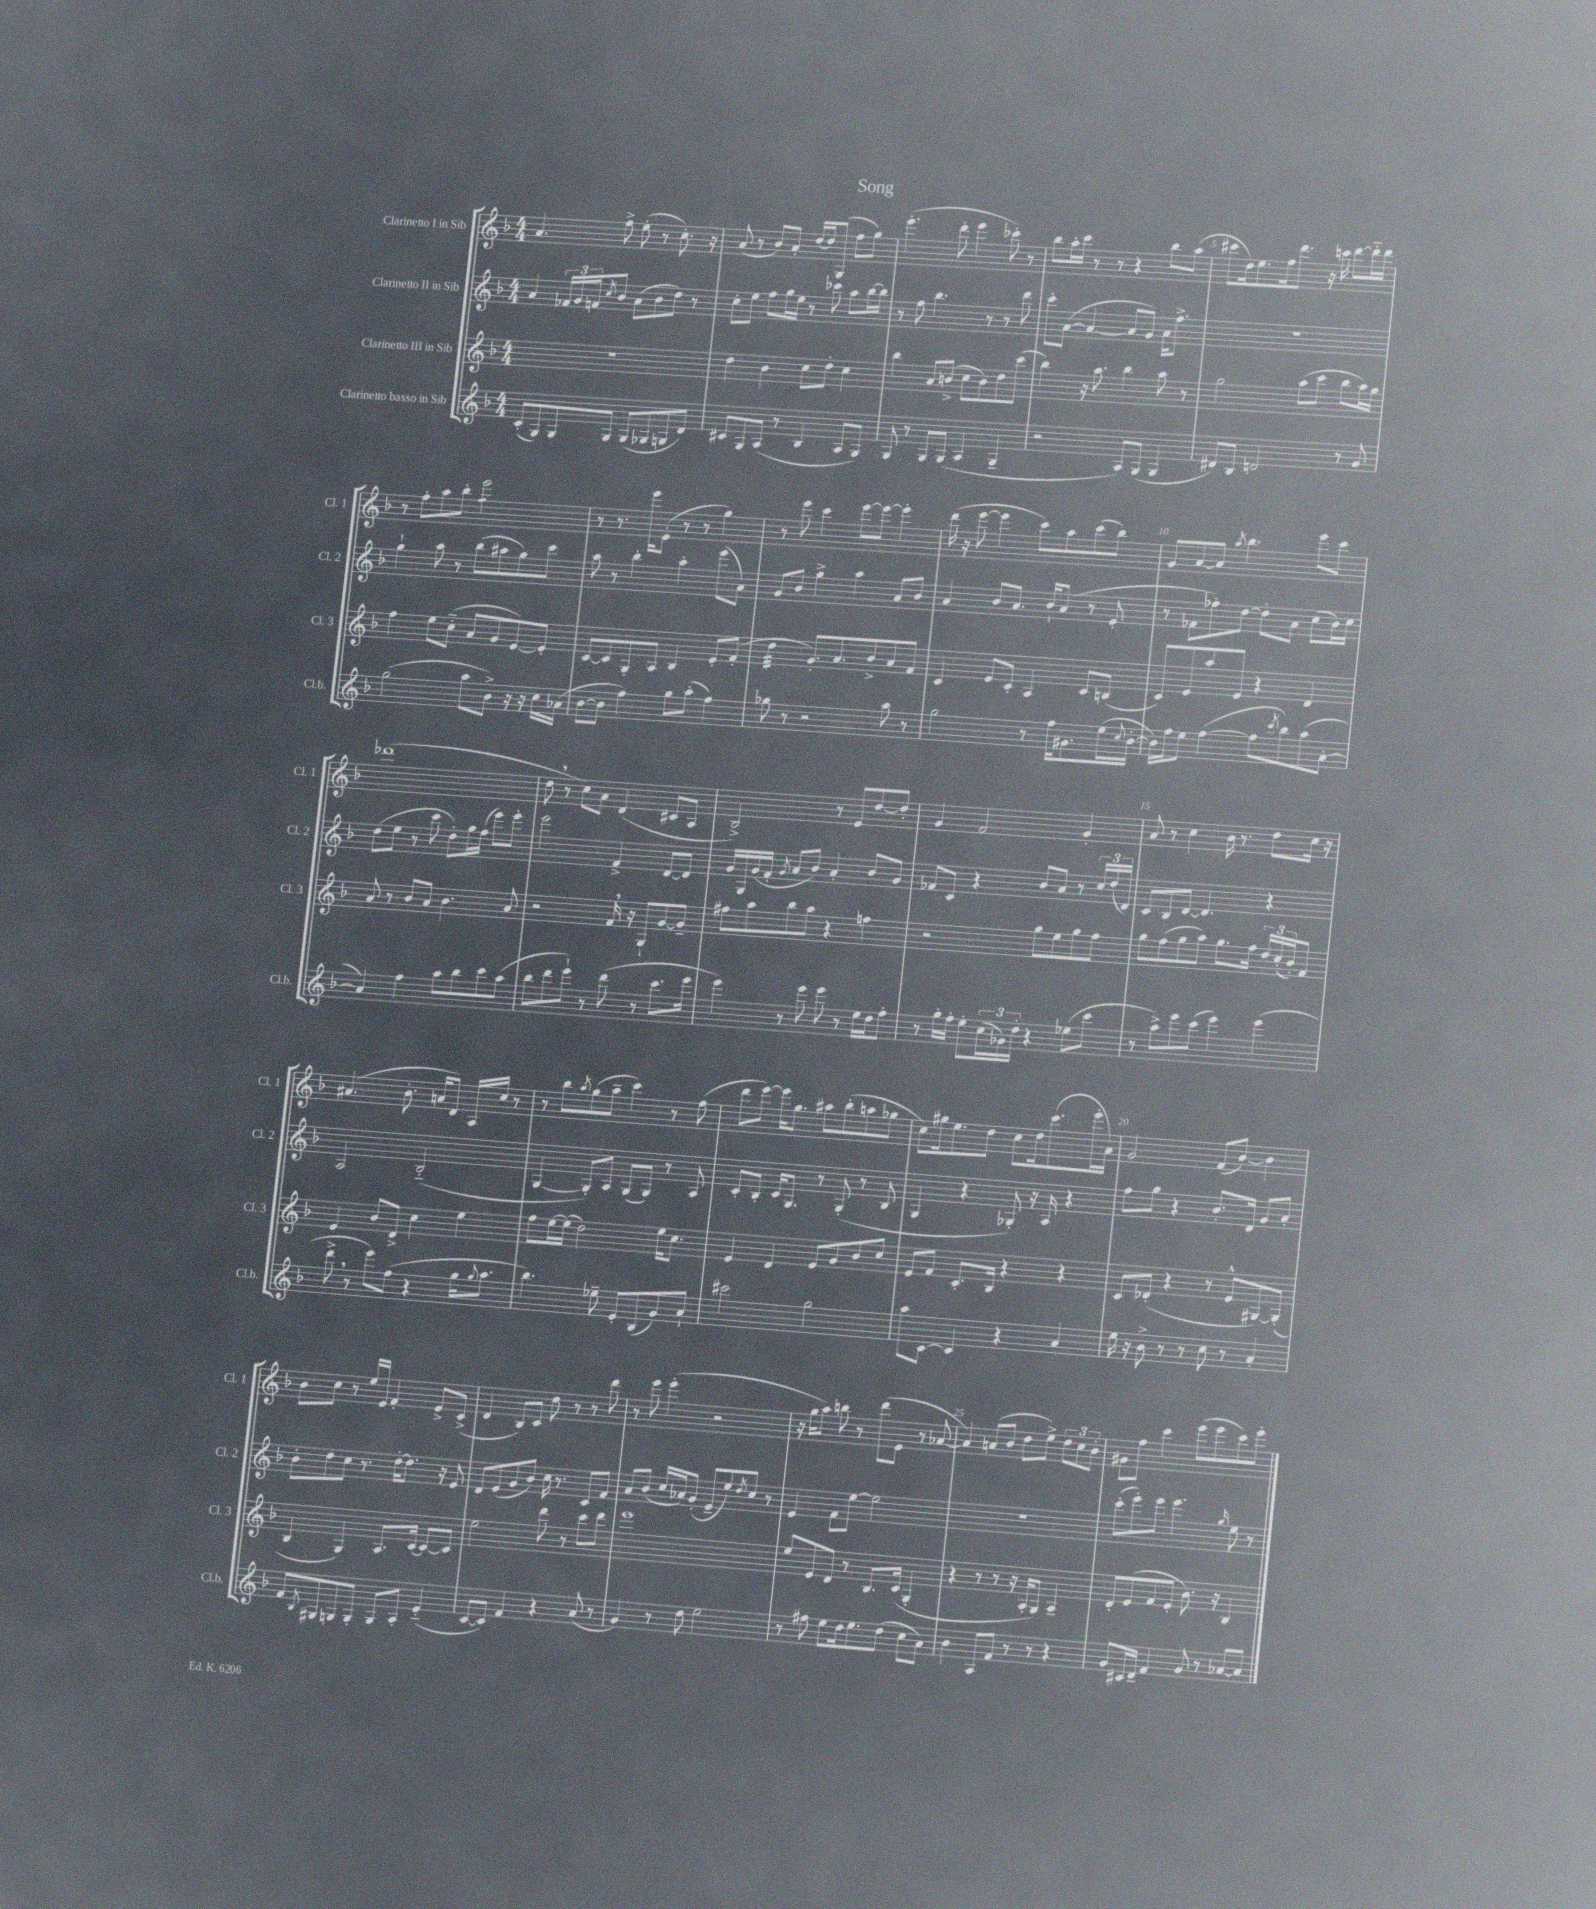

**kern	**kern	**kern	**kern
*part4	*part3	*part2	*part1
*staff4	*staff3	*staff2	*staff1
*I"Clarinetto basso in Sib	*I"Clarinetto III in Sib	*I"Clarinetto II in Sib	*I"Clarinetto I in Sib
*I'Cl.b.	*I'Cl. 3	*I'Cl. 2	*I'Cl. 1
*clefG2	*clefG2	*clefG2	*clefG2
*k[b-]	*k[b-]	*k[b-]	*k[b-]
*M4/4	*M4/4	*M4/4	*M4/4
=1	=1	=1	=1
(8c'/L	1r	4a/	4.a/
8G/)	.	.	.
8G/	.	24f-X/LL	.
.	.	24g/	.
.	.	24fn/J	.
.	.	8qcc/	.
8G/J	.	8b-/J	8ff^\
(8G/L	.	(8a\L	(8ee'\
8G-X/	.	8b-\	8r
8Gn/	.	8dd\J)	8.cc'\)
8d/J)	.	8r	.
.	.	.	16r
=2	=2	=2	=2
8c#X/L	4dd\	8cc'\L	(8a/
8G/	.	8ee\J	8r
(8A/J	4b-\	8ff\L	8b-/L)
8r	.	16gg\L	8a'/J
.	.	16ee\JJ	.
4B-/	8cc\L	8r	[16dd/LL
.	.	.	16dd/J]
.	8dd'\J	8ccc-X\	(8G/J
8A/L	4cc\	8aa\L	8ff\L
8G/J)	.	[16bb-\L	8gg\J)
.	.	16bb-\JJ]	.
=3	=3	=3	=3
8G/	4bb-\	8r	(4.eee'\
8r	.	8ff\	.
8G/L	8a/L	4.bb-\	.
(8G/J	(8bn^/J	.	8ddd'\
4A/	8cc\L	.	4eee\
.	8b\)	8r	.
4G~/	8dd\	8r	8ccc-X'\)
.	(8ccc\J	8ddd\	8r
=4	=4	=4	=4
2r	4bb-\)	8ccc'\L	8bb-\L
.	.	([8a\J	16aa'\L
.	.	.	16ccc\JJ
.	16r	4a/_	8r
.	8.aa\	.	.
.	.	.	8r
8A/L)	4bb-\	8a/L]	4r
(8G/J	.	8g/J)	.
4G/	8aa\	16a\KL	8bb-\L
.	.	8.ff^\J	.
.	8r	.	(8aa\J
=5	=5	=5	=5
8d#X/L)	2gg\	1r	8ccc#X\L
8B-/J	.	.	16dd\k)
.	.	.	8.ee\
2dn/	.	.	.
.	.	.	16ff\k
.	.	.	8.ddd\J
.	(8aa\L	.	.
.	8ccc\J	.	16r
.	.	.	16cccn\
8r	8bb-\L	.	[8ddd\L
8g/	16aa\L)	.	16ddd\L]
.	16gg\JJ	.	16ddd\JJ
!!LO:LB:g=z
=6	=6	=6	=6
(2gg\	4ff\	4gg`\	8r
.	.	.	8ff'\L
.	8ee\L	8aa\	8aa\
.	(8cc\J	8r	8bb-'\J
*	*	*	*tremolo
8aa\L	8a/L	(8bb-\L	8eee\L
8b-^\J)	8g/	8aa#X\	8eee\
16r	[8e/)	8gg\)	8eee\
16r	.	.	.
16cc\LL	8e'/J]	8ccc\J	8eee\J
*	*	*	*Xtremolo
(16a-X\JJ	.	.	.
=7	=7	=7	=7
[8b-\L	[8c/L	8aa\	8r
8b-\J]	8c/]	8r	8.r
4ff\)	8G'/	4bb-'\	.
.	.	.	16eee\KL
.	8A/J	.	(8e'\J
8gg\L	4B-/	4aa'\	8r
(8aa'\J	.	.	8r
4ff\)	8e'/L	(8eee\L	4gg\)
.	(8f'/J	8a\J)	.
=8	=8	=8	=8
*	*tremolo	*	*
8gg-X\	32dd\LLL	8g/L	8r
.	32dd\	.	.
.	32dd\	.	.
.	32dd\	.	.
8r	32dd\	8b-/J	8eee\
.	32dd\	.	.
.	32dd\	.	.
.	32dd\JJJ	.	.
*	*Xtremolo	*	*
2r	8.g'/L)	4gg^\	4ccc\
.	8.a/	.	.
.	.	4aa\	[8eee\L
.	8b-^/	.	8eee\J_
8aa\	8a/	8a/L	4eee'\]
8r	8f/J	8b-/J	.
=9	=9	=9	=9
2gg\	4c/	4a/	(16ddd\
.	.	.	16r
.	.	.	[8eee\
.	8e/L	8b-/L	4eee\]
.	8c'/J	8.a/J	.
8r	4A/	.	8ccc\L)
.	.	16b-`/KL	.
16ff\KL	.	(8a/J	8aa\
8.g#X\	.	.	.
.	8c/L	8r	(8ccc\
(16ee\L	(8Bn/J	8e'/	8bb-\J)
8qqcc/	.	.	.
[16b-'\JJ	.	.	.
=10	=10	=10	=10
16b-\LL])	8c/L)	8r	8g/L
16ff\J	.	.	.
8ee\J	8e/	8f-X\L	[8a/
([4ff\	8aa/	8ff-X'\)	8a/J]
.	.	.	8qaa/
.	8e/J	[8dd\J	4.bb-\
8ff\L]	4r	8dd'\L]	.
8qccc/	.	.	.
8bb-\)	.	8a\J	.
(8aa\	4d/	(8cc\L	8eee\L
[8a'\J	.	16b-\L)	8ccc\J
.	.	16cc\JJ	.
!!LO:LB:g=z
=11	=11	=11	=11
4a/])	8a/	(8dd\L	(1ddd-X
.	8r	8ee\J	.
4ff\	8b-/L	8r	.
.	8a/J	8ccc\	.
8aa\L	4.b-\	8dd'\L)	.
8bb-\	.	16gg\L	.
.	.	(16ff\JJ	.
8ccc\	.	8eee\L)	.
(8aa\J	8a/	8eee'\J	.
=12	=12	=12	=12
8bb-\L	2r	2eee\	8dd,\
8ddd\	.	.	8r
8eee`\J)	.	.	8cc\L)
8r	.	.	8a\J
(8ddd\	16f,/	4f^/	(4d/
.	16r	.	.
8r	8G`/L	.	.
8.ccc\L	[8g/	[8d/L	8c#X/L
.	8g~/J]	8d/J]	8A/J
16eee\Jk	.	.	.
=13	=13	=13	=13
4eee\)	8ff#X\L	16g/LL	2B-^/)
.	.	16G/	.
.	8aa\	(16g/	.
.	.	16f'/JJ	.
.	.	8qg/	.
8r	8bb-\	8a/L	.
8eee\	8aa\J	8b-/J)	.
8eee\	4r	4a'/	8r
8r	.	.	8e/L
16ee\LL	4ffn\	8b-/L	[8dd/
16dd\J	.	.	.
8ff'\J	.	8g/J	8dd'/J]
=14	=14	=14	=14
8r	2r	8f-X/L	4g/
16gg'\LL	.	8c/J	.
16ff'\JJ	.	.	.
8ee'\L	.	4r	2f/
(24cc\L	.	.	.
24g-X\)	.	.	.
24dd'\JJ	.	.	.
4r	8gg\L	8b-/L	.
.	8ee\	8a/J	.
(8ee-X\L	8gg\	8r	4g'/
8ccc\J	8ff\J	24cc/LL	.
.	.	(24dd/	.
.	.	24d/JJ)	.
=15	=15	=15	=15
8r	8gg\L	8c/L	8a/
8aa^\L)	(8ff\	8B-/	8r
8eee\	8gg\	[8d/J	4cc\
(8ccc\J	8aa\J)	4.d/]	.
4eee\)	8.gg\L	.	16b-\
.	.	.	8.r
.	16ff\Jk	.	.
(4eee\	24dd/LL	4r	8dd\L
.	(24cc'/	.	.
.	24b-'/J)	.	.
.	8f/J	.	16cc\Jk
.	.	.	16r
!!LO:LB:g=z
=16	=16	=16	=16
8ddd^,\	4e/	2A/	(4.a#X/
8r	.	.	.
8eee\L)	8b-/L	.	.
(8ff\J	8d^/J	.	8.b-'\
4r	4cc\	(2B-/	.
.	.	.	16an/KL
.	.	.	8d/J)
16gg\KL	4ee\	.	16A/LL
8qqgg/	.	.	.
8.aa\J	.	.	16cc/JJ
.	.	.	8r
=17	=17	=17	=17
4.bb-\)	8ff\L	[4G/	8r
.	[16ee\L	.	8bb-\L
.	(16ee\JJ]	.	.
.	.	.	8qaa/
.	2dd\)	8G'/L])	(8gg\
8ee-X~\	.	8A/J	8aa~\J
8e'/L	.	(8G/L	4ccc\)
(8B-/	.	8G/J)	.
8g/)	16ee\KL	8r	8r
.	8.cc\J	.	.
8a`/J	.	8A/	(8ff\
=18	=18	=18	=18
2ccc#X\	4e/	8c'/L	8ddd\L
.	.	8B-'/J	[8eee\J)
.	4d/	16c/KL	16eee\KL]
.	.	8.G/J	8.gg\J
2gg\	8e/L	8r	8aa#X\L
.	8g/	(8G'/	(8bb-'\
.	8b-/	8r	8aan\
.	8cc/J	8B-/	8gg-X\J
=19	=19	=19	=19
8aa\L	8e/L	4G/	8cc\L)
[8c\J	8f/J	.	16gg#X\k
.	.	.	8.ee\
4c/]	8.c'/L	4r	.
.	.	.	8dd\J
.	16B-/Jk	.	.
4r	4r	8G-X'/)	8cc\L
.	.	16r	16dd\k
.	.	16A/	(8.ccc\
4a/	4r	4r	.
.	.	.	16eee'\L
.	.	.	16a\JJ)
=20	=20	=20	=20
16ee\	8c/L	8ff\L	2g/
16r	.	.	.
8b-^\	(8d-X'/J	8gg\J	.
8r	4r	4r	.
8r	.	.	.
8cc\	8r	8.b-'/L	(8f/L
8r	8e^^/L	.	[8b-/J)
.	.	16d/Jk	.
4a'/	[8G#X/)	8g/L	4b-\]
.	(8G#'/J]	8a'/J	.
!!LO:LB:g=z
=21	=21	=21	=21
8f/L	4B-/	8b-'\L	8b-\L
8qB-/	.	.	.
8G#X/	.	8dd\	8cc\J
8Gn/	4G/)	8cc\J	8r
8G'/J	.	8.r	16ee/LL
.	.	.	16e/JJ
8G/L	8.A/L	.	4f'/
.	.	[16dd'\KL	.
8A'/J	.	8.dd\J]	.
.	[16c/Jk	.	.
(4e/	8c/L_	.	8e^/L
.	.	16r	.
.	8c/J]	8e/	(8c^/J
=22	=22	=22	=22
[8c/L	2ee\	8d/L	4d/
8c/J])	.	(8e/	.
4f/	.	8g/	8B-/L)
.	.	8b-/J)	8c/J
4r	8ddd\	16cc\	8dd\
.	.	8.r	.
.	8r	.	8r
(8a/	8ccc\L	8c/L	8r
8r	8ddd\J	8f/J	8ddd\
=23	=23	=23	=23
4g/)	1eee	8a/L	8r
.	.	(8b-/J	8eee\
8r	.	16cc/LL	(4eee'\
.	.	16a-X/J)	.
8dd\	.	(8g'/J	.
2ee\	.	8e~/L	2r
.	.	8ee/)	.
.	.	8qdd/	.
.	.	8cc/J	.
.	.	8r	.
=24	=24	=24	=24
8r	8ee/L	4e/	16r
.	.	.	16gg\KL
8ff#X\	8e/	.	8aa\J)
8ee\L	8d/J	8f\L	8bbn\
16dd\k	8r	[8ee\J	8r
8.ee\	.	.	.
.	8.B-/L	2ee\]	(8ddd\L
(8dd\J	.	.	8e\J
.	(16c/Jk	.	.
8cc\L	4G'/	.	8r
8a\J)	.	.	[8a-X/
=25	=25	=25	=25
4b-\	4r	1r	4a-/])
8A/L	8r	.	(8an/L
8f/J	8r	.	8b-/J
8r	16r	.	8dd\L
.	16A'/KL	.	.
8r	8G/J)	.	8ee^\J)
4r	4A~/	.	12dd\L
.	.	.	12cc\
.	.	.	12b-'\J
=26	=26	=26	=26
8g/L	8d'/L	(8ccc'\L	8g#X\L
16c#X/L	(8e/	8eee'\)	8ff\J
16d~/JJ	.	.	.
4f/	8f/	8eee\J	4ccc\
.	8e'/J	4.eee\	.
8g/	8.b-\)	.	(8eee\L
8r	.	.	8eee\
.	16r	.	.
.	.	16qqgg/	.
[8a-X/L	4B-/	8ee\	8ccc\)
8a-/J]	.	8r	8eee'\J
==	==	==	==
*-	*-	*-	*-
